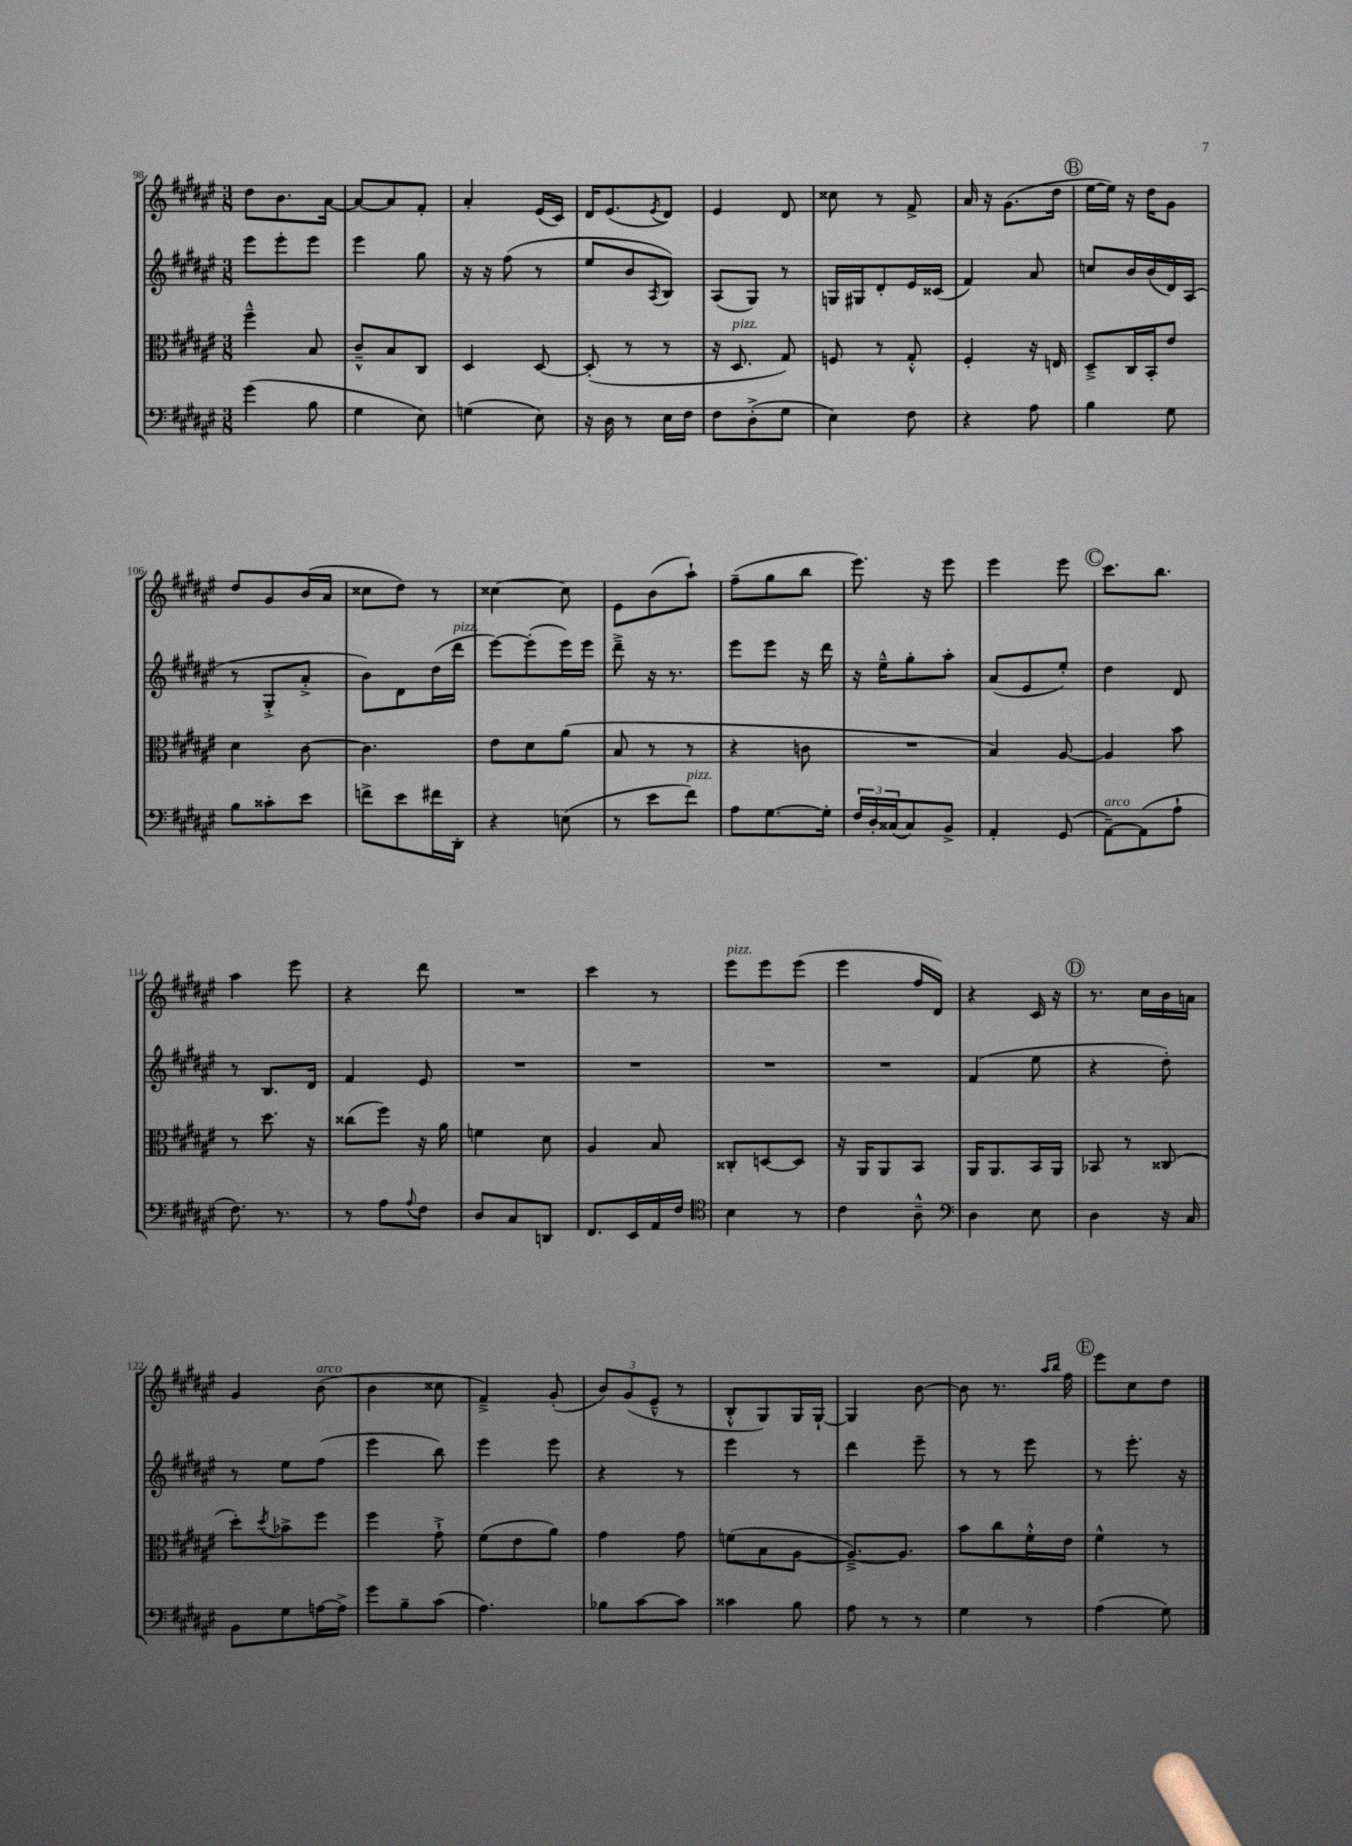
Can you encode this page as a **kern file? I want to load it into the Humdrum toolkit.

**kern	**kern	**kern	**kern
*staff4	*staff3	*staff2	*staff1
*clefF4	*clefC3	*clefG2	*clefG2
*k[f#c#g#d#a#e#]	*k[f#c#g#d#a#e#]	*k[f#c#g#d#a#e#]	*k[f#c#g#d#a#e#]
*M3/8	*M3/8	*M3/8	*M3/8
(4g#\	4ff#~^^\	8eee#\L	8dd#\L
.	.	8eee#'\	8.b\
8B\	8B/	8eee#\J	.
.	.	.	[16a#\Jk
=	=	=	=
4G#\	8c#~^^/L	4eee#\	8a#/_L
.	8B/	.	8a#/]
8E#\)	8C#/J	8gg#\	8f#'/J
=	=	=	=
(4G\	4D#/	16r	4a#'/
.	.	16r	.
.	.	(8ff#\	.
8E#\)	[8D#/	8r	(16e#/LL
.	.	.	16c#/JJ)
=	=	=	=
16r	(8D#'/]	8ee#/L	16d#/LK
16D#\	.	.	(8.e#/
8r	8r	8b/	.
.	.	8qA#/	8qe#/
16E#\LL	8r	8B/J)	8d#/J)
16F#\JJ	.	.	.
=	=	=	=
8F#\L	16r	(8A#/L	4e#/
.	8.D#/	.	.
(8D#'^\	.	8G#/J)	.
8G#\J	8G#/)	8r	8d#/
=	=	=	=
4E#\)	8F/	16G/LL	8cc##\
.	.	16G#/J	.
.	8r	8d#'/	8r
8F#\	8G#'^^/	16e#/L	8f#^/
.	.	(16c##/JJ	.
=	=	=	=
4r	4F#'/	4f#/)	16a#/
.	.	.	16r
.	.	.	(8.g#\L
8A#\	16r	8a#/	.
.	16E/	.	16dd#\Jk
=	=	=	=
4B\	8D#~^/L	8cc/L	[16ee#\LL
.	.	.	16ee#\]JJ)
.	16C#/L	16b/L	16r
.	16BB'/J	(16b/	16dd#\LK
8G#\	8e#/J	16d#/)	8g#\J
.	.	(16A#/JJ	.
=	=	=	=
8B\L	4d#\	8r	8dd#/L
8c##'\	.	8G#'^/L	8g#/
8e#\J	[8c#\	8a#'^/J	(16b/L
.	.	.	16a#/JJ
=	=	=	=
8f^\L	4.c#\]	8b\L)	8cc##\L
8e#\	.	8d#\	8dd#\J)
16f#\L	.	(16dd#\L	8r
16DD#'\JJ	.	16ddd#\JJ	.
=	=	=	=
4r	8e#\L	[8eee#\L)	[4cc##\
.	8d#\	(8eee#'\]	.
(8E\	(8a#\J	16eee#\L)	8cc##\]
.	.	16eee#\JJ	.
=	=	=	=
8r	8B/	8ddd#~^\	8e#\L
8e#\L	8r	16r	(8b\
.	.	8.r	.
8f#\J)	8r	.	8aa#`\J)
=	=	=	=
8A#\L	4r	8eee#\L	(8ff#~\L
[8.G#\	.	8eee#\J	8gg#\
.	8c\	16r	8bb\J
16G#'\]Jk	.	16ddd#\	.
=	=	=	=
24F#/LL	4.r	16r	8.eee#\)
24D#'/	.	.	.
.	.	16ee#~^^\LK	.
(24C##/J	.	.	.
8C##/)	.	8gg#'\	.
.	.	.	16r
8BB^/J	.	8aa#'\J	8eee#\
=	=	=	=
4AA#'/	4B/)	(8a#/L	4eee#\
.	.	8e#/	.
(8GG#/	[8A#/	8ee#'/J)	8eee#\
=	=	=	=
[8AA#~\L)	4A#/]	4dd#\	8.ccc#\L
(8AA#\]	.	.	.
.	.	.	8.bb\J
8A#`\J	8b\	8d#/	.
=	=	=	=
8.F#\)	8r	8r	4aa#\
.	8.dd#\	8.B/L	.
8.r	.	.	.
.	.	.	8eee#\
.	16r	16d#/Jk	.
=	=	=	=
8r	(8cc##\L	4f#/	4r
8A#\L	8ff#\J)	.	.
8qqA#/	.	.	.
8F#\J	16r	8e#/	8ddd#\
.	16a#\	.	.
=	=	=	=
8D#/L	4f\	4.r	4.r
8C#/	.	.	.
8DD/J	8d#\	.	.
=	=	=	=
8.FF#/L	4A#/	4.r	4ccc#\
16EE#/L	.	.	.
16AA#/	8B/	.	8r
16F#/JJ	.	.	.
=	=	=	=
*clefC4	*	*	*
4B\	8C##'/L	4.r	8eee#\L
.	[8D/	.	8eee#\
8r	8D/]J	.	(8eee#\J
=	=	=	=
4c#\	16r	4.r	4eee#\
.	16AA#/LK	.	.
.	8AA#/	.	.
8A#~^^\	8BB/J	.	16ff#/LL
.	.	.	16d#/JJ)
=	=	=	=
*clefF4	*	*	*
4D#\	16AA#/LK	(4f#/	4r
.	8.AA#/	.	.
8E#\	16BB/L	8ee#\	16c#/
.	16AA#/JJ	.	16r
=	=	=	=
4D#\	8BB-/	4r	8.r
.	8r	.	.
.	.	.	16cc#\LL
16r	(8C##/	8dd#'\)	16b\
16C#/	.	.	16a\JJ
=	=	=	=
8BB\L	8dd#'\L)	8r	4g#/
.	8qdd#/	.	.
8G#\	8b-^\	8ee#\L	.
[16A\L	8ff#\J	(8ff#\J	(8b\
16A^\]JJ	.	.	.
=	=	=	=
8g#\L	4ff#\	4eee#\	4b\
8B~\	.	.	.
(8c#\J	8g#`^\	8bb\)	8cc##\
=	=	=	=
4.A#\)	(8f#\L	4eee#\	4f#~^/)
.	8e#\	.	.
.	8a#\J)	8eee#\	(8g#'/
=	=	=	=
8B-\L	4g#\	4r	12b/L)
.	.	.	(12g#/
[8c#\	.	.	.
.	.	.	12e#~^^/J
8c#\]J	8g#\	8r	8r
=	=	=	=
4c##\	(8f\L	4eee#\	8B'^^/L
.	8B\	.	8G#/)
8B\	[8A#\J	8r	16G#/L
.	.	.	[16G#`/JJ
=	=	=	=
8A#\	8.A#~^/_L)	4ddd#\	4G#/]
8r	.	.	.
.	8.A#/]J	.	.
8r	.	8eee#~\	[8b\
=	=	=	=
4G#\	8b\L	8r	8b\]
.	8cc#\	8r	8.r
8r	16f#'^^\L	8eee#\	.
.	.	.	16qqaa#/LL
.	.	.	16qqbb/JJ
.	16e#\JJ	.	16ff#\
=	=	=	=
(4A#\	4f#^^\	8r	8eee#\L
.	.	8.eee#'\	8cc#\
8G#\)	8r	.	8dd#\J
.	.	16r	.
==	==	==	==
*-	*-	*-	*-
